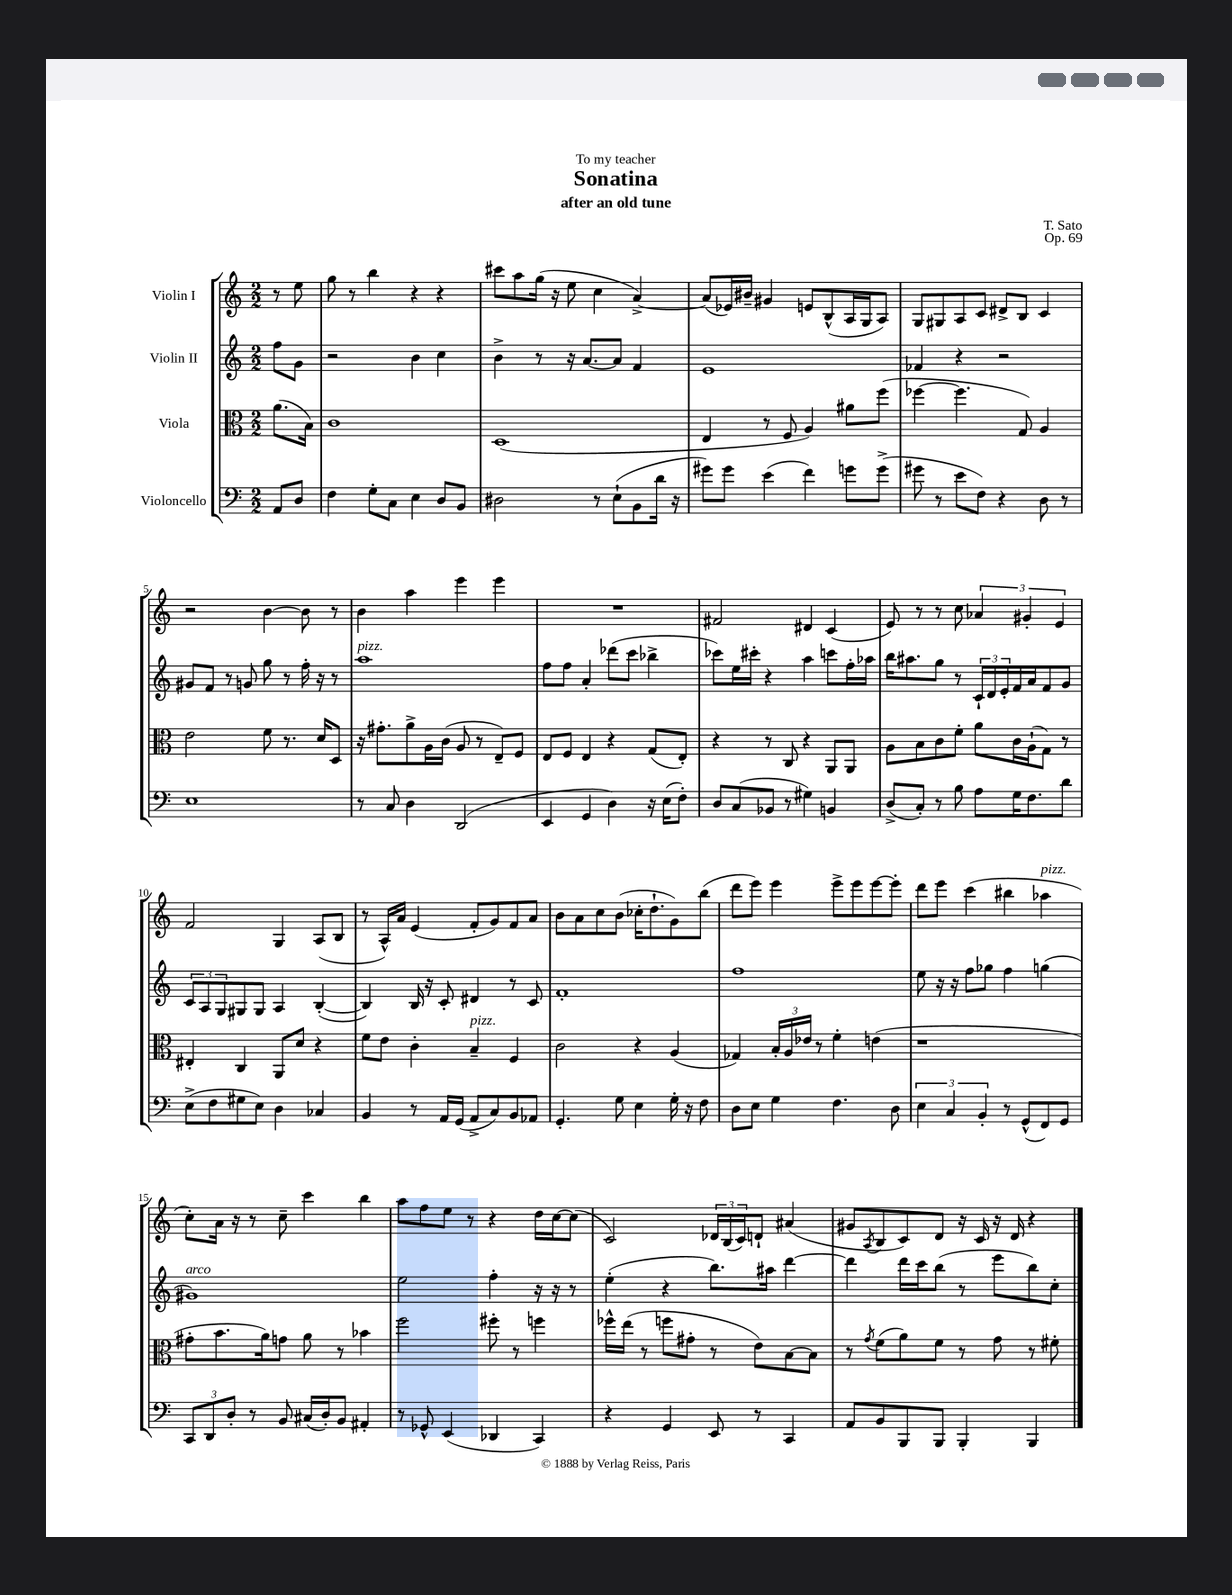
\header { title = "Sonatina" composer = "T. Sato" subtitle = "after an old tune" dedication = "To my teacher" opus = "Op. 69" }
<<
\new StaffGroup <<
\new Staff = "s0" \with { instrumentName = "Violin I" } {
    \clef treble \key c \major \numericTimeSignature \time 2/2 \partial 4
    r8 e''8 |
    g''8 r8 b''4 r4 r4 |
    cis'''8 a''8 g''16( r16 e''8 c''4 a'4~->) |
    a'8( ees'16) bis'16-- gis'4 e'8 b8-^( a16 g16 a8) |
    g8 gis8 a8 c'8 dis'8-> b8 c'4 |
    r2 b'4~ b'8 r8 |
    b'4 a''4 e'''4 e'''4 |
    R1 |
    fis'2 dis'4 c'4( |
    e'8) r8 r8 c''8 \tuplet 3/2 { aes'4 gis'4-. e'4 } |
    f'2 g4 a8( b8 |
    r8 a16-^) a'16 e'4( f'8-. g'8) f'8 a'8 |
    b'8 a'8 c''8 b'8( ces''16-. d''8.-! g'8) b''8( |
    d'''8 e'''8) e'''4 e'''8-> e'''8 e'''8~ e'''8-. |
    d'''8 e'''8 c'''4( bis''4 aes''4^\markup { \italic "pizz." } |
    c''8-.) a'16 r16 r8 c''8-- c'''4 b''4 |
    a''8 f''8 e''8 r8 r4 d''16 c''16~ c''8( |
    c'2) \tuplet 3/2 { des'16 b16( c'16) } d'8-! ais'4( |
    gis'8 \acciaccatura { a8 } b8 c'8) d'8 r16 c'16 r16 d'16 r4 \bar "|." |
}
\new Staff = "s1" \with { instrumentName = "Violin II" } {
    \clef treble \key c \major \numericTimeSignature \time 2/2 \partial 4
    f''8 g'8 |
    r2 b'4 c''4 |
    b'4-> r8 r16 a'8.~ a'8 f'4 |
    e'1 |
    fes'4 r4 r2 |
    gis'8 f'8 r8 g'8 g''8 r8 f''16-. r16 r8 |
    a''1^\markup { \italic "pizz." } |
    f''8 f''8 a'4-. des'''8( c'''8 bes''4-> |
    ces'''8) e''16 cis'''16-. r4 a''4 c'''8 f''16-. aes''16 |
    b''16 ais''8. g''8 r8 \tuplet 3/2 { c'16-! d'16 e'16-. } f'16 a'16 f'8 g'8 |
    \tuplet 3/2 { c'8 a8 g8 } gis8 gis8 a4 b4~-.( |
    b4) b16 r16 c'8-. dis'4 r8 c'8 |
    f'1-. |
    f''1 |
    e''8 r16 r16 f''8 ges''8 f''4 g''4( |
    gis'1^\markup { \italic "arco" }) |
    e''2 f''4-. r16 r16 r8 |
    e''4-.( r4 b''8.) ais''16 d'''4~ |
    d'''4 d'''16 c'''16 b''8( r8 e'''8 b''8) c''8-. \bar "|." |
}
\new Staff = "s2" \with { instrumentName = "Viola" } {
    \clef alto \key c \major \numericTimeSignature \time 2/2 \partial 4
    a'8.( b16) |
    c'1 |
    d1( |
    e4 r8 f8 a4) ais'8 f''8( |
    fes''4~ fes''4. g8) a4 |
    e'2 f'8 r8. d'16 d8 |
    r16 gis'8.-. a'8-> a16 c'16( a8 r8 e8--) f8 |
    e8 f8 e4 r4 g8( e8-.) |
    r4 r8 c8 r4 a,8 a,8 |
    a8 b8 c'8 f'8-. a'8 c'16 a16-!( g8) r8 |
    eis4-. c4 a,8 d'8 r4 |
    f'8 e'8 c'4-. b4--^\markup { \italic "pizz." } f4 |
    c'2 r4 a4( |
    ges4) \tuplet 3/2 { b16-. a16 ees'16 } r8 f'4-. e'4( |
    r1 |
    gis'8-. b'8. a'16) g'8 a'8 r8 bes'4 |
    f''2 fis''8-. r8 f''4 |
    fes''16-^ e''16( r8 f''8 gis'8-. r8 e'8) b8~ b8 |
    r8 \acciaccatura { g'8 } f'8( a'8) f'8 r8 g'8 r8 fis'8-. \bar "|." |
}
\new Staff = "s3" \with { instrumentName = "Violoncello" } {
    \clef bass \key c \major \numericTimeSignature \time 2/2 \partial 4
    a,8 d8 |
    f4 g8-. c8 e4 d8 b,8 |
    dis2 r8 e8-!( b,8 d'16 r16 |
    gis'8) gis'8 e'4( f'4) g'8 g'8->( |
    gis'8 r8 e'8 f8) r4 d8 r8 |
    e1 |
    r8 c8 d4 d,2( |
    e,4 g,4 d4) r16 e16( f8-.) |
    d8 c8( bes,8 r8 gis4) b,4 |
    d8->( c8-.) r8 b8 a8 g16 f8. d'8 |
    e8->( f8 gis8 e8) d4 ces4 |
    b,4 r8 a,16 g,16( a,8-> c8) b,8 aes,8 |
    g,4.-. g8 e4 g16-. r16 f8 |
    d8 e8 g4 f4. d8 |
    \tuplet 3/2 { e4 c4 b,4-. } r8 g,8-^( f,8) g,8 |
    \tuplet 3/2 { c,8 d,8 d8-. } r8 b,8 cis16( d16-.) b,8 ais,4-. |
    r8 ges,8-^ e,4( des,4 c,4) |
    r4 g,4 e,8 r8 c,4 |
    a,8 b,8 b,,8 b,,8 b,,4-. b,,4 \bar "|." |
}
>>
>>
